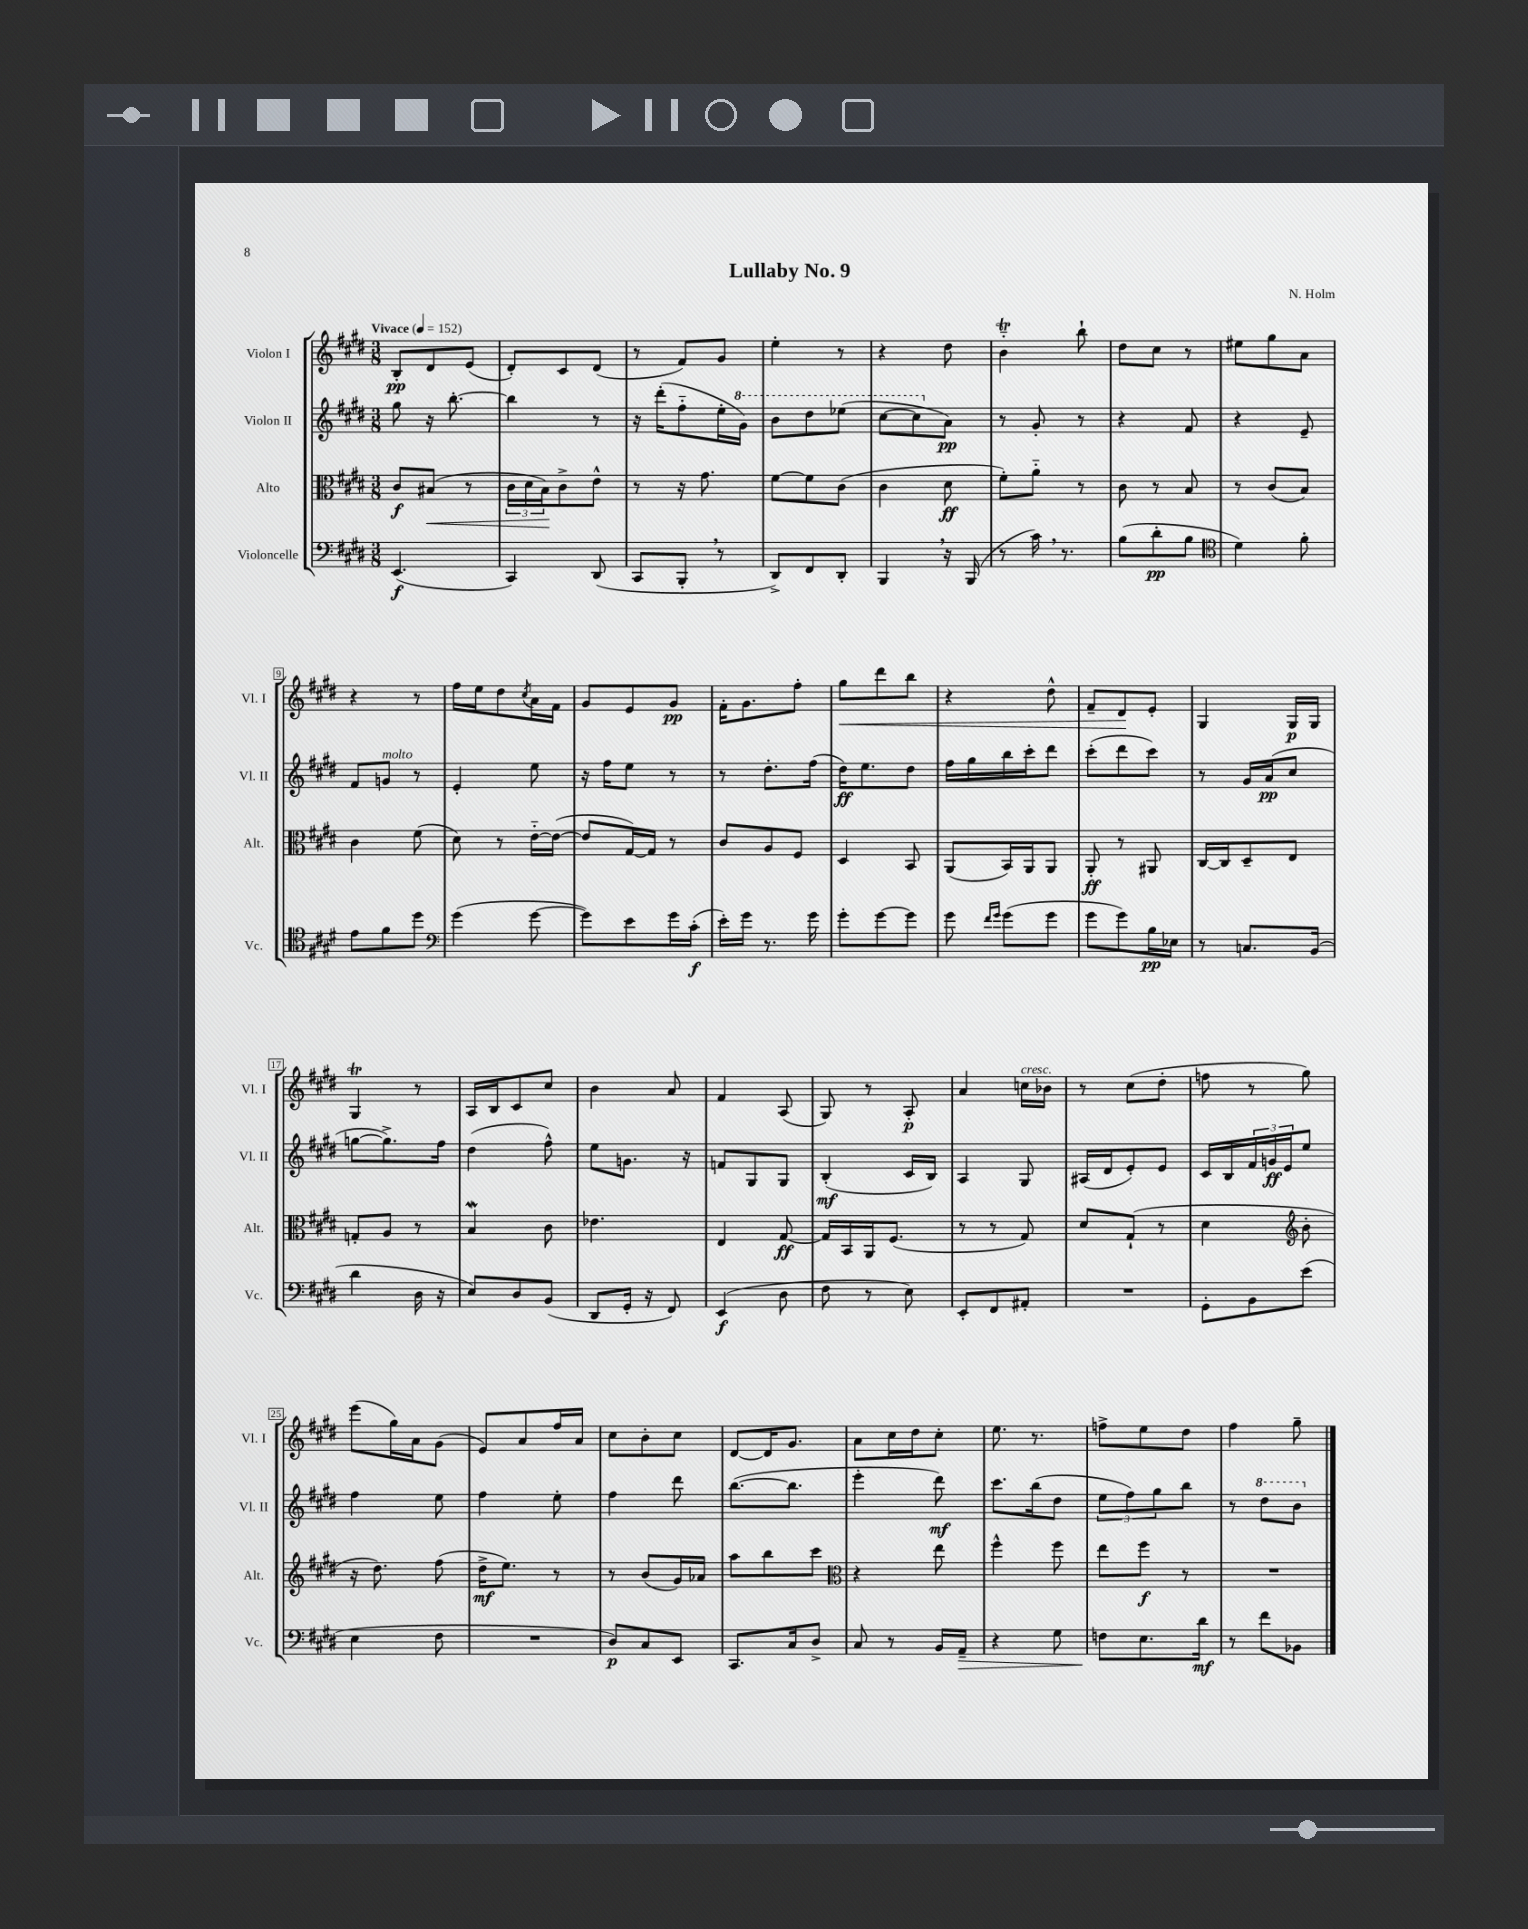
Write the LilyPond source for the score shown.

\header { title = "Lullaby No. 9" composer = "N. Holm" }
<<
\new StaffGroup <<
\new Staff = "s0" \with { instrumentName = "Violon I" shortInstrumentName = "Vl. I" } {
    \clef treble \key e \major \numericTimeSignature \time 3/8 \tempo "Vivace" 4 = 152
    b8-.\pp dis'8 e'8( |
    dis'8-.) cis'8 dis'8( |
    r8 fis'8) gis'8 |
    e''4-. r8 |
    r4 dis''8 |
    b'4-_\trill b''8-! |
    dis''8 cis''8 r8 |
    eis''8 gis''8 a'8 |
    r4 r8 |
    fis''16 e''16 dis''8 \acciaccatura { cis''8 } a'16 fis'16 |
    gis'8 e'8 gis'8\pp |
    fis'16-. gis'8. fis''8-. |
    gis''8\< dis'''8 b''8 |
    r4 dis''8-^ |
    fis'8-- dis'8\! e'8-. |
    gis4 gis16\p gis16 |
    gis4\trill r8 |
    a16 b16 cis'8 cis''8 |
    b'4 a'8 |
    fis'4 a8( |
    gis8) r8 a8-.\p |
    a'4 c''16^\markup { \italic "cresc." } bes'16 |
    r8 cis''8( dis''8-. |
    f''8 r8 gis''8) |
    e'''8( gis''16) a'16 gis'8( |
    e'8) a'8 fis''16 a'16 |
    cis''8 b'8-. cis''8 |
    dis'8~ dis'16 gis'8. |
    a'8 cis''16 dis''16 cis''8-. |
    e''8. r8. |
    f''8-> e''8 dis''8 |
    fis''4 gis''8-- \bar "|." |
}
\new Staff = "s1" \with { instrumentName = "Violon II" shortInstrumentName = "Vl. II" } {
    \clef treble \key e \major \numericTimeSignature \time 3/8
    gis''8 r16 b''8.~-. |
    b''4 r8 |
    r16 dis'''16-.( fis''8-_ e''16-. \ottava #1 gis''16) |
    b''8 dis'''8 ees'''8( |
    cis'''8~ cis'''8 \ottava #0 a'8\pp) |
    r8 gis'8-. r8 |
    r4 fis'8 |
    r4 e'8-- |
    fis'8 g'8^\markup { \italic "molto" } r8 |
    e'4-. e''8 |
    r16 fis''16 e''8 r8 |
    r8 dis''8.-. fis''16( |
    dis''16\ff) e''8. dis''8 |
    fis''16 gis''16 b''16 cis'''16-. dis'''8 |
    cis'''8-.( dis'''8 cis'''8) |
    r8 gis'16 a'16\pp( cis''8 |
    g''8~ g''8.->) fis''16 |
    dis''4( fis''8-^) |
    e''8 g'8. r16 |
    f'8 gis8 gis8 |
    b4-.\mf( cis'16 b16) |
    a4 gis8 |
    ais16( dis'16 e'8-.) e'8 |
    cis'16 b16 \tuplet 3/2 { fis'16 g'16\ff e'16 } e''8 |
    fis''4 e''8 |
    fis''4 e''8-. |
    fis''4 dis'''8 |
    b''8.~( b''8. |
    e'''4-. dis'''8\mf) |
    cis'''8. b''16( dis''8 |
    \tuplet 3/2 { e''8 fis''8) gis''8 } b''8 |
    r8 \ottava #1 dis'''8 b''8 \ottava #0 \bar "|." |
}
\new Staff = "s2" \with { instrumentName = "Alto" shortInstrumentName = "Alt." } {
    \clef alto \key e \major \numericTimeSignature \time 3/8
    cis'8\f bis8\<( r8 |
    \tuplet 3/2 { cis'16 dis'16 b16\!) } cis'8-> e'8-^ |
    r8 r16 gis'8. |
    fis'8~ fis'8 cis'8( |
    cis'4 dis'8\ff |
    fis'8-.) a'8-_ r8 |
    cis'8 r8 b8 |
    r8 cis'8( b8) |
    cis'4 fis'8( |
    dis'8) r8 e'16~-_ e'16~( |
    e'8 gis16~) gis16 r8 |
    cis'8 a8 fis8 |
    dis4 b,8 |
    a,8( b,16) a,16 a,8 |
    a,8-.\ff r8 ais,8 |
    cis16~ cis16 dis8-- e8 |
    g8-. a8 r8 |
    b4\mordent cis'8 |
    ees'4. |
    e4 gis8~\ff |
    gis16 b,16 a,16 fis8.( |
    r8 r8 gis8) |
    dis'8 gis8-!( r8 |
    dis'4 \clef treble b'8-. |
    r16 dis''8.) fis''8( |
    dis''16->\mf e''8.) r8 |
    r8 b'8( gis'16) aes'16 |
    a''8 b''8 cis'''8 |
    \clef alto r4 e''8 |
    fis''4-^ fis''8 |
    e''8 fis''8\f r8 |
    R4. \bar "|." |
}
\new Staff = "s3" \with { instrumentName = "Violoncelle" shortInstrumentName = "Vc." } {
    \clef bass \key e \major \numericTimeSignature \time 3/8
    e,4.\f( |
    cis,4) dis,8( |
    cis,8 b,,8-. \breathe r8 |
    dis,8->) fis,8 dis,8-. |
    b,,4 \breathe r16 b,,16( |
    r8 cis'16) \breathe r8. |
    b8( dis'8-.\pp b8 |
    \clef tenor dis'4) fis'8-. |
    e'8 fis'8 dis''8 |
    \clef bass gis'4( gis'8~ |
    gis'8) e'8 gis'16 cis'16-.\f( |
    e'16-.) gis'16 r8. gis'16 |
    gis'8-. gis'8~ gis'8 |
    gis'8 \grace { fis'16 gis'16 } gis'8( gis'8 |
    gis'8 gis'8) b16\pp ees16 |
    r8 c8. b,16( |
    dis'4 dis16 r16 |
    e8) dis8 b,8( |
    dis,8 gis,16-. r16 fis,8) |
    e,4\f( dis8 |
    fis8 r8 e8) |
    e,8-. fis,8 ais,8-. |
    R4. |
    gis,8-. b,8 e'8( |
    e4 fis8 |
    R4. |
    dis8\p) cis8 e,8 |
    cis,8. cis16 dis8-> |
    cis8 r8 b,16 a,16--\> |
    r4 gis8 |
    f8\! e8. dis'16\mf |
    r8 fis'8 bes,8 \bar "|." |
}
>>
>>
\layout { \context { \Score \override BarNumber.stencil = #(make-stencil-boxer 0.1 0.3 ly:text-interface::print) } }
